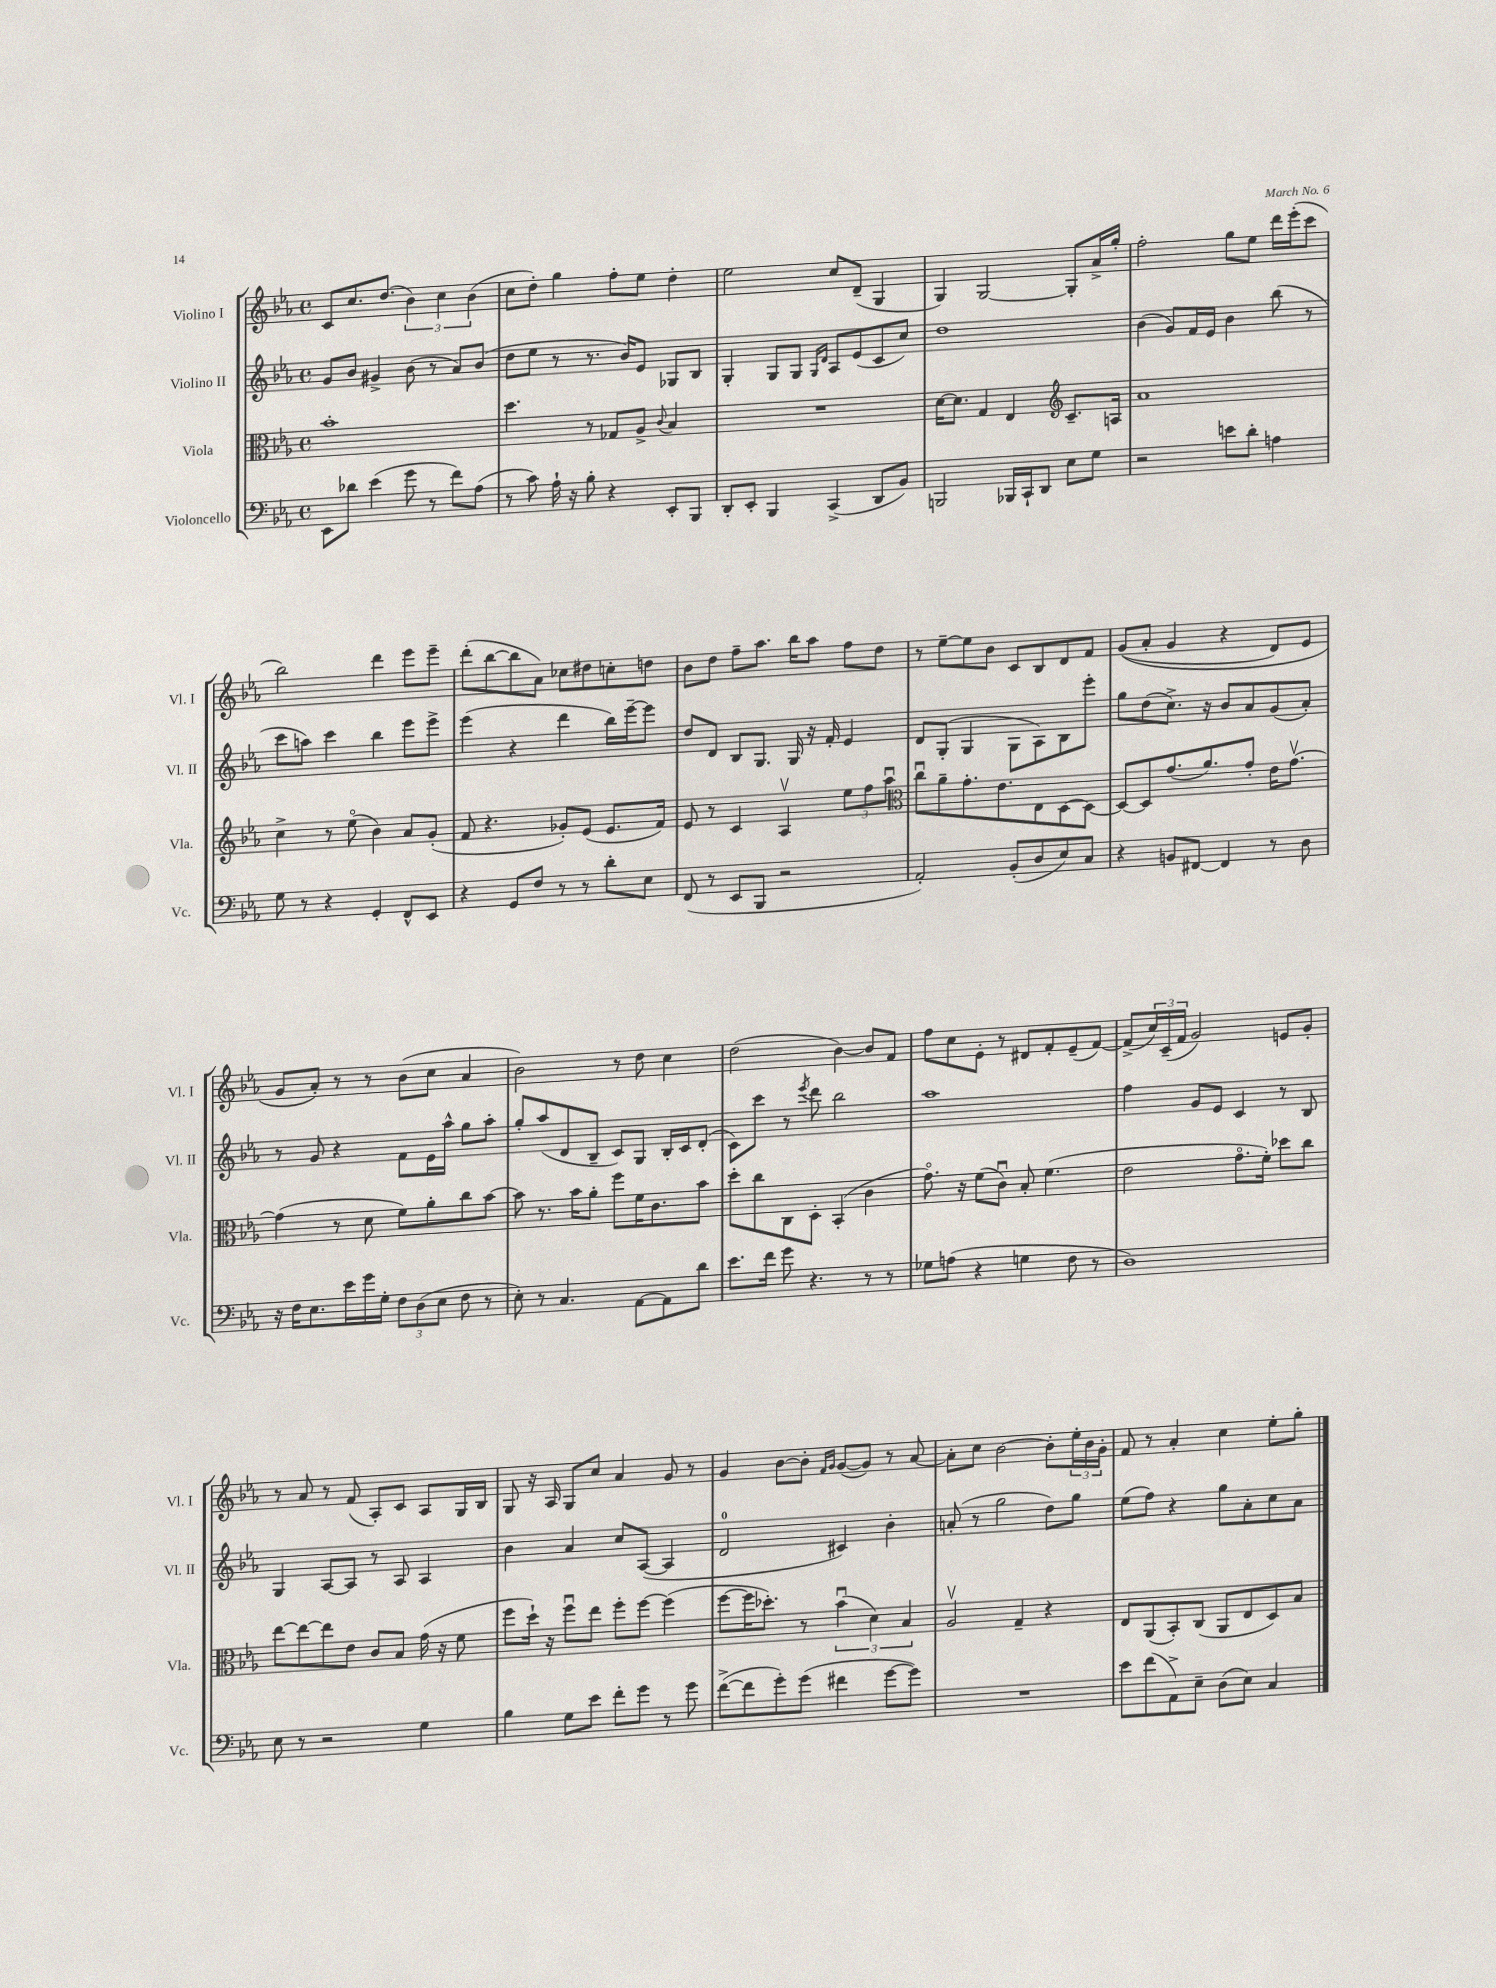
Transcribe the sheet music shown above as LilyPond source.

<<
\new StaffGroup <<
\new Staff = "s0" \with { instrumentName = "Violino I" shortInstrumentName = "Vl. I" } {
    \clef treble \key ees \major \defaultTimeSignature \time 4/4
    c'8 c''8. d''8.( \tuplet 3/2 { bes'4) c''4 bes'4( } |
    c''8 d''8-.) g''4 f''8-. ees''8 d''4-. |
    ees''2 c''8 d'8--( g4 |
    g4) g2~ g8-. aes'16-> g''16-. |
    f''2-. g''8 ees''8 d'''16 ees'''16-.( c'''8 |
    bes''2) d'''4 ees'''8 ees'''8-- |
    d'''8-.( bes''8~ bes''8 aes'8) ces''8 dis''8 c''8-. d''8 |
    bes'8 d''8 f''8-- aes''8. bes''16 aes''8 f''8 d''8 |
    r8 ees''8~-- ees''8 bes'8 c'8 bes8 d'8 f'8 |
    g'8(\( aes'8-. g'4 r4 d'8) ees'8 |
    g'8 aes'8-.\) r8 r8 bes'8( c''8 aes'4 |
    bes'2) r8 d''8 c''4 |
    d''2( bes'4~) bes'8 f'8 |
    f''8 c''8 ees'8-. r8 dis'8 f'8-. ees'8--( f'8~) |
    f'8->( \tuplet 3/2 { c''16) c'16--( f'16 } g'2) e'8 g'8-. |
    r8 aes'8 r8 f'8( aes8-.) c'8 aes8 g16 bes16 |
    g8 r16 aes16 g8 c''8 aes'4 g'8 r8 |
    g'4 bes'8~ bes'8-. \grace { f'16 g'16 } g'8~( g'8) r8 aes'8~ |
    aes'8-. c''8 bes'2~ bes'8-. \tuplet 3/2 { ees''16-. bes'16 g'16-. } |
    f'8 r8 aes'4-. c''4 ees''8-. g''8-. \bar "|." |
}
\new Staff = "s1" \with { instrumentName = "Violino II" shortInstrumentName = "Vl. II" } {
    \clef treble \key ees \major \defaultTimeSignature \time 4/4
    g'8 bes'8 gis'4-> bes'8( r8 aes'8) bes'8( |
    d''8 ees''8 r8 r8. bes'16) ees'8 ges8 bes8 |
    g4-. g8 g8 \grace { g16 d'16 } aes8 ees'8( c'8 c''8) |
    d''1 |
    bes'4( g'8) f'16 ees'16 bes'4 bes''8( r8 |
    c'''8 a''8) c'''4 bes''4 ees'''8 ees'''8-> |
    ees'''4( r4 d'''4 bes''16) ees'''16~-- ees'''8 |
    d''8 d'8 bes8 g8. g16 r16 f'16-. ees'4 |
    d'8 g8-.( g4 g8 aes8) bes8 ees'''8-. |
    g''8 d''8( c''8.->) r16 bes'8 aes'8 g'8( aes'8-.) |
    r8 g'8 r4 f'8 ees'16 aes''16-^ g''8 aes''8-. |
    g''8-. aes''8( d'8 bes8-- c'8) g8 bes16-. c'16 d'8-.( |
    c'8) c'''8 r8 \acciaccatura { ees'''8 } d'''8 bes''2 |
    aes''1 |
    f''4 g'8 ees'8 c'4 r8 bes8 |
    g4 aes8~ aes8 r8 aes8 aes4 |
    bes'4 aes'4 c''8 aes8~( aes4 |
    d'2-0 cis'4) bes'4-. |
    a'8-.( r8 g''2 d''8) g''8 |
    ees''8( f''8) r4 g''8 aes'8-. c''8 aes'8 \bar "|." |
}
\new Staff = "s2" \with { instrumentName = "Viola" shortInstrumentName = "Vla." } {
    \clef alto \key ees \major \defaultTimeSignature \time 4/4
    bes'1-. |
    d''4. r8 ges8 aes8-> \appoggiatura { c'8 } bes4 |
    R1 |
    d'16~ d'8. g4 ees4 \clef treble c'8.-- a16 |
    aes'1 |
    c''4-> r8 ees''8\flageolet( bes'4) aes'8 g'8-.( |
    f'8 r4. ges'8-.) ees'8( ees'8. f'16) |
    ees'8 r8 c'4 aes4\upbow \tuplet 3/2 { ees''8 f''8 aes''8\downbow } |
    \clef alto c''8\downbow aes'8-- g'8.-. ees'8. ees8 d8~ d8~ |
    d8~ d8 g'8.( aes'8.) g'8-. ees'16 g'8.~\upbow |
    g'4( r8 d'8 f'8) aes'8-. c''8 bes'8~ |
    bes'8 r8. bes'16 aes'8-. f''8 f'16 c'8. bes'8 |
    d''8-. c''8 c8 d8-. bes,4-.( c'4 |
    g'8.\flageolet) r16 f'8( c'8\downbow) bes8-. f'4.( |
    ees'2 g'8.\flageolet f'16-.) des''8 c''8 |
    ees''8~ ees''8~ ees''8 ees'8 c'8 bes8 g'16( r16 f'8 |
    f''8 d''16-!) r16 f''8\downbow ees''8 f''8-. f''8~ f''4( |
    f''8~ f''16 des''8.-.) r8 \tuplet 3/2 { bes'4\downbow( d'4) bes4 } |
    aes2\upbow g4-- r4 |
    ees8 aes,8( bes,8-.) c8( aes,8 ees8 d8) bes8 \bar "|." |
}
\new Staff = "s3" \with { instrumentName = "Violoncello" shortInstrumentName = "Vc." } {
    \clef bass \key ees \major \defaultTimeSignature \time 4/4
    ees,8 des'8 ees'4( g'8 r8 f'8) aes8( |
    r8 c'8) aes16-! r16 bes8-. r4 ees,8-. bes,,8 |
    d,8-. ees,8-. bes,,4 c,4->( d,8 bes,8) |
    b,,2 bes,,16 c,16-! d,8 ees8 g8 |
    r2 e'8 d'8-. a4 |
    g8 r8 r4 g,4-. f,8-^ ees,8 |
    r4 g,8 f8 r8 r8 d'8-. ees8 |
    f,8( r8 ees,8 bes,,8 r2 |
    aes,2-.) bes,8-.( d8 ees8) c8 |
    r4 b,8 fis,8~ fis,4 r8 d8 |
    r16 f16 ees8. ees'16 g'16 g16-. \tuplet 3/2 { f8 d8( ees8 } f8 r8 |
    ees8-.) r8 c4. aes,8~ aes,8 d'8 |
    ees'8. f'16 g'8 r4. r8 r8 |
    ges8 a8( r4 g4 f8 r8 |
    d1) |
    ees8 r8 r2 g4 |
    bes4 g8 ees'8 f'8-. g'8 r8 g'8 |
    f'8~->( f'8 g'8-.) g'8( fis'4 g'8~ g'8) |
    R1 |
    ees'8 f'8( aes,8->) ees8-- d8( ees8) c4 \bar "|." |
}
>>
>>
\layout { \context { \Score \remove "Bar_number_engraver" } }
